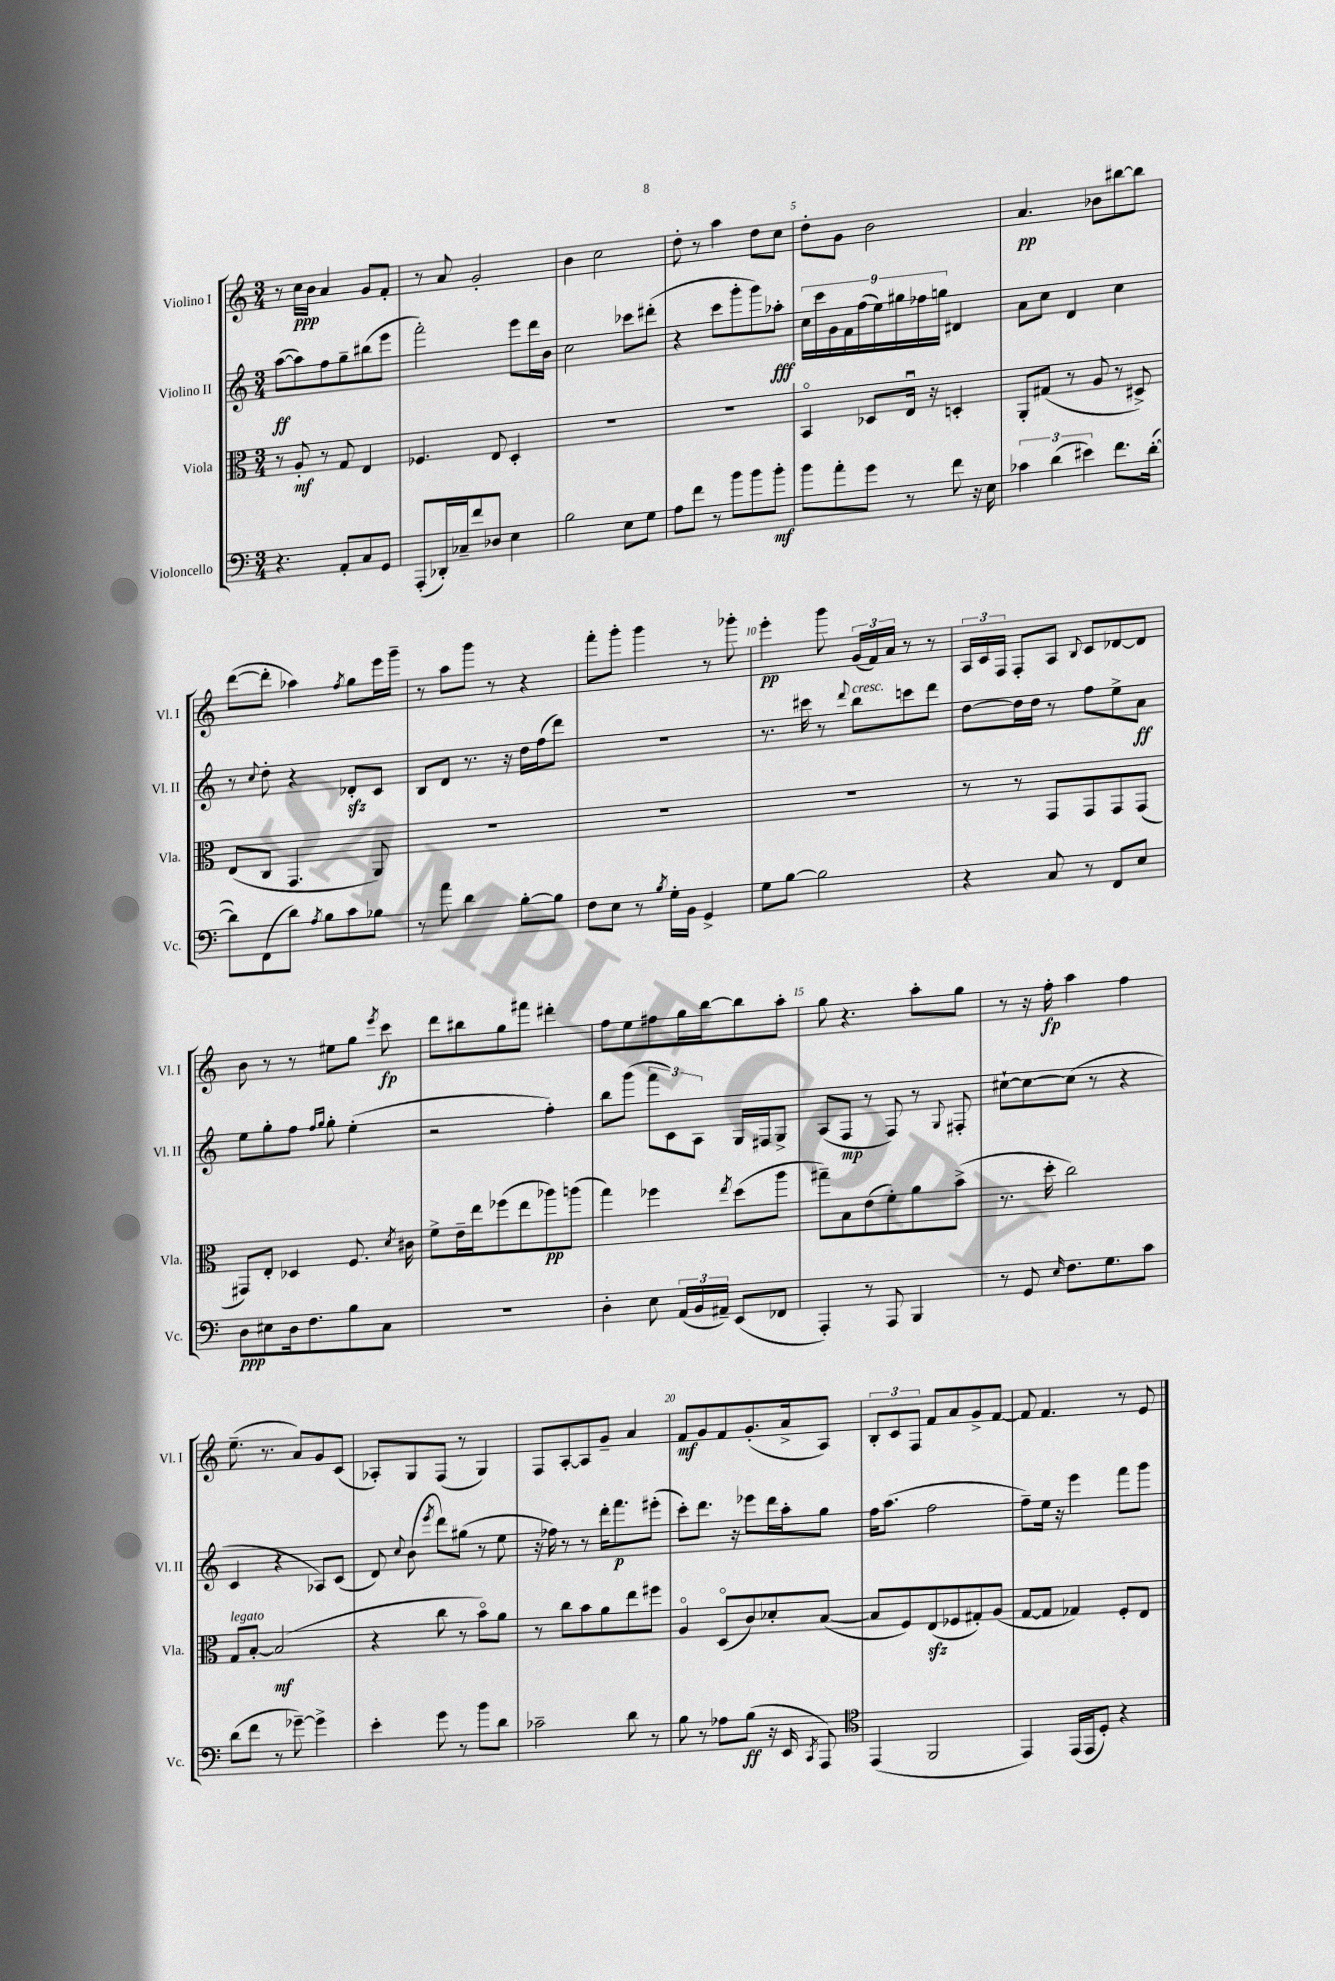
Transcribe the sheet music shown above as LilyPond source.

<<
\new StaffGroup <<
\new Staff = "s0" \with { instrumentName = "Violino I" shortInstrumentName = "Vl. I" } {
    \clef treble \key c \major \numericTimeSignature \time 3/4
    \autoBeamOff r8 c''16[\ppp b'16] a'4 g'8[ f'8]-. |
    r8 a'8 g'2-. |
    b'4 c''2 |
    d''8-. r8 a''4 d''8[ c''8] |
    d''8[-. g'8] b'2 |
    a'4.\pp bes'8[ bis''8~ bis''8] |
    d'''8[~( d'''8]-. aes''4) \acciaccatura { f''8 } g''8[ e'''16 g'''16]-- |
    r8 a''8[ g'''8] r8 r4 |
    f'''8[-. g'''8]-. g'''4 r8 ges'''8-. |
    e'''4-.\pp g'''8 \tuplet 3/2 { g'16[( f'16) a'16] } r8 r8 |
    \tuplet 3/2 { a16[ c'16 f16] } f8[-. a8] \appoggiatura { b8 } c'8[ des'8~ des'8] |
    b'8 r8 r8 eis''8[ g''8] \acciaccatura { e'''8 } c'''8\fp |
    d'''8[ bis''8 g''8 fis'''8] dis'''4-. |
    f''8[ e''8 fis''8 g''16 b''16~ b''8 a''8]-. |
    g''8 r4. a''8[-. g''8] |
    r8 r16 f''16-.\fp a''4 f''4 |
    e''8.--( r8. a'8[) g'8 c'8]( |
    aes8[-.) g8 f8]( r8 g4) |
    f8[ a8~-. a8 g'8]-- a'4 |
    f'8[\mf g'8 f'8 g'8.-.( a'16-> a8]) |
    \tuplet 3/2 { b8[-. c'8 f8] } f'8[ a'8 g'8-> f'8]~ |
    f'8 f'4. r8 e'8 \bar "|." |
}
\new Staff = "s1" \with { instrumentName = "Violino II" shortInstrumentName = "Vl. II" } {
    \clef treble \key c \major \numericTimeSignature \time 3/4
    \autoBeamOff a''8[~\ff( a''8) f''8 g''8-- bis''8( e'''8] |
    f'''2-.) e'''8[ d'''16 b'16] |
    c''2 ces'''8[ dis'''8]-.( |
    r4 c'''8[ g'''8-. g'''8) aes''8]-.\fff |
    \tuplet 9/8 { c''16[ c'''16 g'16 f'16 f''16( e''16) gis''16 fes''16 g''16] } dis'4 |
    a'8[ c''8] d'4 c''4 |
    r8 \appoggiatura { c''8 } d''8-. r4 des'8[-.\sfz c'8] |
    b8[ d'8] r8. r16 d''16[ f''16( d'''8]) |
    R2. |
    r8. cis'''16 r8 \appoggiatura { d'''8 } b''8[^\markup { \italic "cresc." } c'''8 d'''8] |
    d''8[~ d''16 d''16] r8 f''8[ e''8-> a'8]\ff |
    e''8[ g''8-. f''8] \grace { f''16[ g''16] } g''8-. e''4-.( |
    r2 f''4-.) |
    b''8[ g'''8]( \tuplet 3/2 { f'''8[ c'8) a8] } g16[ fis16 g8]-> |
    a8[( f8]\mp r8 f8) r8 \appoggiatura { g8 } fis8-. |
    cis''8[~-! cis''8~ cis''8]( r8 r4 |
    c'4 r4 aes8[) c'8]( |
    d'8) \appoggiatura { c''8 } b'8( \acciaccatura { e'''8 } d'''8[) gis''8]( r8 e''8 |
    r16 fes''16) r8 r8 d'''16[-. f'''8.\p eis'''8]-.( |
    c'''8[-.) d'''8.] r16 ees'''8[ d'''16 a''16-. g''8] |
    f''16[ a''8.]( f''2 |
    f''8[--) e''16] r16 e'''4 f'''8[ g'''8] \bar "|." |
}
\new Staff = "s2" \with { instrumentName = "Viola" shortInstrumentName = "Vla." } {
    \clef alto \key c \major \numericTimeSignature \time 3/4
    \autoBeamOff r8 a8-.\mf r8 g8 e4 |
    fes4. e8 d4-. |
    R2. |
    R2. |
    b,4\flageolet des8[ e16]\downbow r16 d4-. |
    a,8[-. gis8]( r8 a8 r8 dis8->) |
    e8[( c8] g,4. a,8) |
    R2. |
    R2. |
    R2. |
    r8 r8 g,8[ g,8 g,8 g,8]( |
    gis,8[) e8]-. des4 f8. \acciaccatura { d'8 } cis'16 |
    f'8[-> e'16-- e''16 fes''8( e''8 aes''8\pp) a''8]( |
    g''4) fes''4 \acciaccatura { e''8 } d''8[( a''8] |
    gis''8[--) b8 e'8( f'8-.) a'8 b'8]->( |
    r8. d''16-. c''2) |
    g8[^\markup { \italic "legato" } b8]~-. b2\mf( |
    r4 c''8 r8 b'8[\flageolet) a'8] |
    r8 c''8[ b'8 a'8 e''8 fis''8] |
    a4\flageolet d8[\flageolet( c'8) des'8-. b8]~( |
    b8[ f8) e8\sfz( fes8 gis8-.) a8]( |
    g8[~ g8] ges4) f8[-. e8] \bar "|." |
}
\new Staff = "s3" \with { instrumentName = "Violoncello" shortInstrumentName = "Vc." } {
    \clef bass \key c \major \numericTimeSignature \time 3/4
    \autoBeamOff r4. a,8[-. c8 g,8] |
    a,,8[-.( des,16-.) ces16-- f'8 des8] e4 |
    b2 e8[ g8] |
    a8[ f'8] r8 b'8[ b'8 b'8]-.\mf |
    b'8[ a'8-. g'8] r8 f'8 r16 e16 |
    \tuplet 3/2 { ces'4 d'4( eis'4) } f'8.[ d'16]~-.( |
    d'8[) f,8( d'8]) \acciaccatura { a8 } b8[ c'8 bes8] |
    r8 a'8 d'4 b8[~-. b8] |
    f8[ e8] r8 \acciaccatura { b8 } g16[-. b,16] g,4-> |
    g8[ b8]~ b2 |
    r4 c8 r8 f,8[ e8] |
    d8[\ppp eis8 d16 f8. b8 c8] |
    R2. |
    d4-. e8 \tuplet 3/2 { a,16[( b,16 ais,16]--) } e,8[( fes,8] |
    a,,4-.) r8 a,,8 b,,4 |
    r8 g,8 \grace { e16 } f8.[ g8. c'8] |
    d'8[( f'8] r8 ges'8~--) ges'4-> |
    e'4-. g'8 r8 b'8[ d'8] |
    ces'2-- d'8 r8 |
    b8 r8 aes8[ b8]\ff( r16 e,16 \acciaccatura { c,8 } a,,8) |
    \clef tenor e,4( f,2 |
    e,4) e,16[( e,16 d8]-.) r4 \bar "|." |
}
>>
>>
\layout { \context { \Score \override BarNumber.break-visibility = ##(#f #t #t) barNumberVisibility = #(every-nth-bar-number-visible 5) } }
